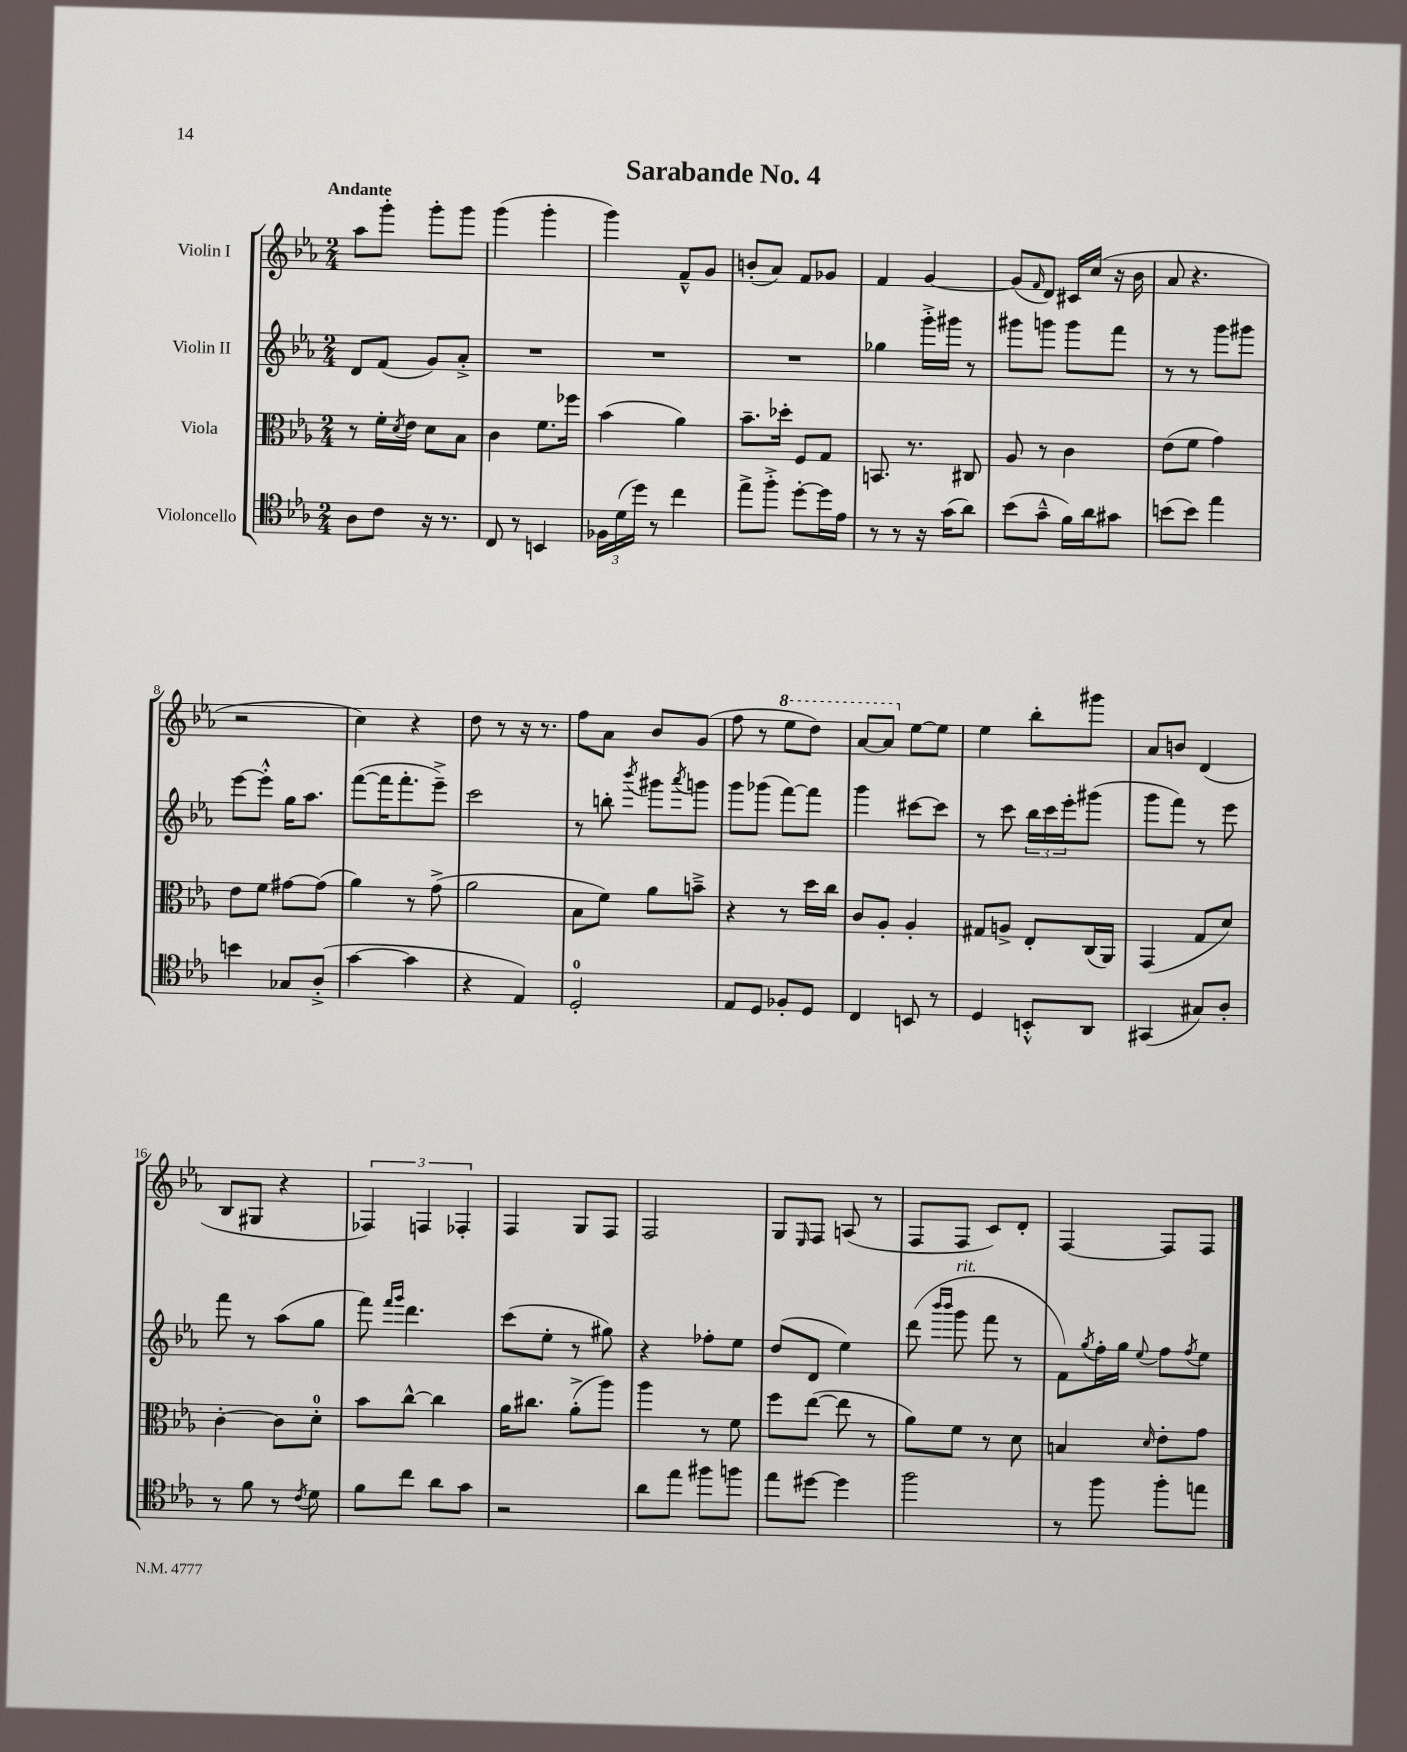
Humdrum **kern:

**kern	**kern	**kern	**kern
*staff4	*staff3	*staff2	*staff1
*clefC4	*clefC3	*clefG2	*clefG2
*k[b-e-a-]	*k[b-e-a-]	*k[b-e-a-]	*k[b-e-a-]
*M2/4	*M2/4	*M2/4	*M2/4
8A-	8r	8d	8aa-
8c	16f'	(8f	8ggg'
.	8qd	.	.
.	16e-	.	.
16r	8d	8g)	8ggg'
8.r	.	.	.
.	8B-	8a-'^	8ggg
=	=	=	=
8C	4c	2r	(4ggg
8r	.	.	.
4BB	8.f	.	4ggg'
.	16ff-	.	.
=	=	=	=
24F-	(4b-	2r	4ggg)
(24d	.	.	.
24dd)	.	.	.
8r	.	.	.
4cc	4a-)	.	8f~^^
.	.	.	8g
=	=	=	=
8ee-^	8.b-~	2r	(8b'
8ff'^	.	.	8a-)
.	16dd-'	.	.
[8dd'	8F	.	8f
16dd]	8G	.	8g-
16e-	.	.	.
=	=	=	=
8r	8.BB	4gg-	4f
8r	.	.	.
.	8.r	.	.
16r	.	16ggg'^	[4g
(16g	.	16ggg#	.
8a-)	8C#	8r	.
=	=	=	=
(8b-	8A-	8ggg#	(8g]
.	.	.	16qqf
8g~^^	8r	8ggg	8d)
16f)	4c	8ggg	16c#
16a-	.	.	(16cc
8g#	.	8fff	16r
.	.	.	16b-
=	=	=	=
(8b	(8e-	8r	8a-
8b)	8f	8r	4.r
4ee-	4g)	8ggg	.
.	.	8ggg#	.
=	=	=	=
4b	8e-	[8eee-	2r
.	8f	8eee-'^^]	.
8G-	[8g#	16gg	.
.	.	8.aa-	.
(8A-'^	(8g#]	.	.
=	=	=	=
[4g	4a-)	([8fff	4cc)
.	.	16fff]	.
.	.	8.fff'	.
4g]	8r	.	4r
.	(8g^	8eee-~^)	.
=	=	=	=
4r	2a-	2ccc	8dd
.	.	.	8r
4E-)	.	.	16r
.	.	.	8.r
=	=	=	=
2D'	8B-	8r	8ff
.	8f)	8bb'	8a-
.	.	8qbbb-	.
.	8a-	8ggg#	8b-
.	.	8qaaa-	.
.	8b~^	8ggg	(8g
=	=	=	=
8E-	4r	8ggg	8ff
8D	.	(8ggg-	8r
8F-'	8r	[8fff)	8eee-
8D	16dd	8fff]	8ddd)
.	16cc	.	.
=	=	=	=
4C	8c	4ggg	[8aa-
.	8A-'	.	8aa-]
8BB	4A-'	[8ccc#	[8ee-
8r	.	8ccc#]	8ee-]
=	=	=	=
4D	8G#	8r	4ee-
.	8A^	8ccc	.
8BB'^^	8E-'	24bb-	8bb-'
.	.	24ccc	.
.	.	24eee-'	.
8AA-	(16C	(8ggg#	8ggg#
.	16AA-)	.	.
=	=	=	=
(4GG#	(4GG	8ggg	8a-
.	.	8fff)	8b
8G#)	8G	8r	(4d
8A-'	8d)	8eee-	.
=	=	=	=
8r	[4c'	8fff	8B-
8f	.	8r	8G#
8r	8c]	(8aa-	4r
8qc	.	.	.
8d	8d'	8gg	.
=	=	=	=
8f	8b-	8fff)	6F-)
.	.	16qqfff	.
.	.	16qqggg	.
8cc	[8cc^^	4.ddd	.
.	.	.	6F
8a-	4cc]	.	.
.	.	.	6F-'
8g	.	.	.
=	=	=	=
2r	16a-	(8ccc	4F
.	8.cc#	.	.
.	.	8ee-'	.
.	(8a-'^	8r	8G
.	8aa-)	8gg#)	8F
=	=	=	=
8a-	4aa-	4r	2F
8ee-	.	.	.
8ff#	8r	8ff-'	.
8ff	8f	8ee-	.
=	=	=	=
8ee-	8ff	(8dd	8G
.	.	.	16qqE-
[8dd#	([8ee-	8d	8F
4dd#]	8ee-]	4ee-)	(8A
.	8r	.	8r
=	=	=	=
2ff	8a-)	(8ddd	8F
.	.	16qqbbb-	.
.	.	16qqbbb-	.
.	8f	8ggg	8F
.	8r	8fff	8c)
.	8d	8r	8d'
=	=	=	=
8r	4B	8f)	[4F
.	.	8qgg	.
8ff	.	16ff'	.
.	.	16gg	.
.	16qqd	8qqee-	.
8ff'	8e-'	8ff	8F]
.	.	8qff	.
8ee	8g	8ee-	8F
==	==	==	==
*-	*-	*-	*-
